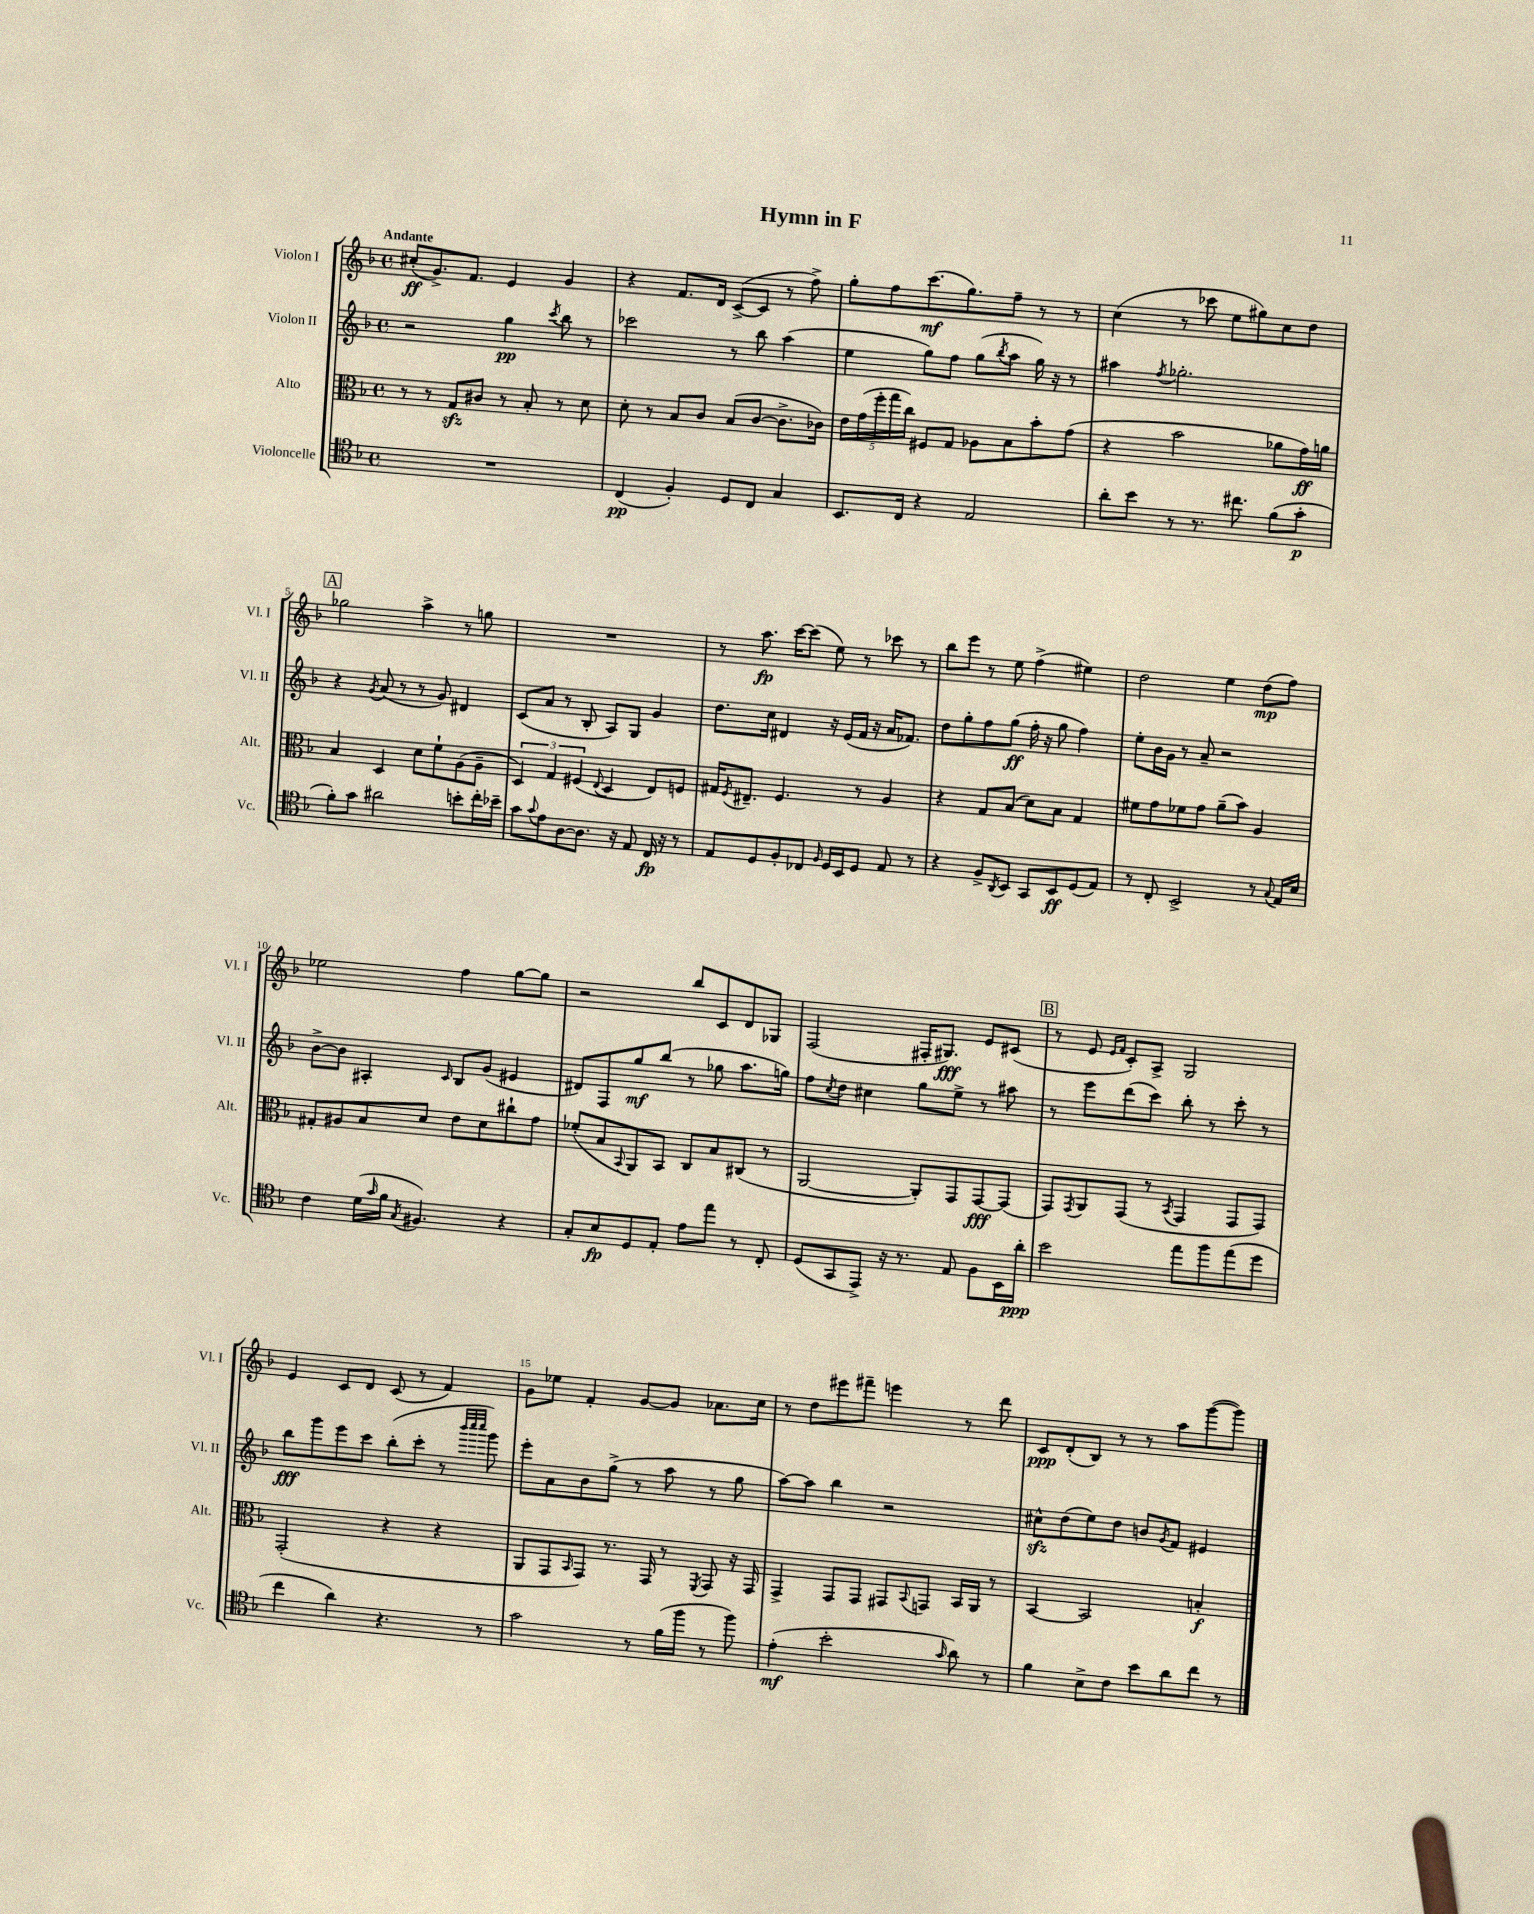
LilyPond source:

\header { title = "Hymn in F" }
<<
\new StaffGroup <<
\new Staff = "s0" \with { instrumentName = "Violon I" shortInstrumentName = "Vl. I" } {
    \clef treble \key f \major \defaultTimeSignature \time 4/4 \tempo "Andante"
    cis''8-.\ff( g'8.->) f'8. e'4 g'4 |
    r4 f'8. d'16 c'8~->( c'8 r8 f''8->) |
    g''8-. f''8 c'''8.\mf( g''8.) f''8-- r8 r8 |
    c''4( r8 ces'''8 e''8 gis''8) c''8 d''8 |
    \mark \markup { \box "A" } ges''2 a''4-> r8 g''8 |
    R1 |
    r8 a''8.\fp c'''16~ c'''8( e''8) r8 ces'''8 r8 |
    bes''8 e'''8 r8 e''8 f''4->( eis''4) |
    d''2 e''4 d''8\mp( f''8) |
    ees''2 f''4 g''8~ g''8 |
    r2 bes''8 c'8 d'8 ges8 |
    f2( fis16-. gis8.\fff) e'8 cis'8( |
    \mark \markup { \box "B" } r8 e'8 \grace { e'16 f'16 } c'8-.) a8-> g2 |
    e'4 c'8 d'8 c'8( r8 f'4) |
    g'8 ees''8 f'4-. g'8~ g'8 aes'8. c''16 |
    r8 d''8 eis'''8 fis'''8-- e'''4 r8 d'''8 |
    c'8\ppp d'8-.( bes8) r8 r8 a''8 g'''8~( g'''8) \bar "|." |
}
\new Staff = "s1" \with { instrumentName = "Violon II" shortInstrumentName = "Vl. II" } {
    \clef treble \key f \major \defaultTimeSignature \time 4/4
    r2 g''4\pp \acciaccatura { c'''8 } bes''8 r8 |
    ces'''2 r8 bes''8 a''4( |
    e''4 g''8) f''8 g''8( \acciaccatura { bes''8 } a''8 g''16) r16 r8 |
    ais''4 \acciaccatura { f''8 } ges''2.-. |
    \mark \markup { \box "A" } r4 \acciaccatura { g'8 } a'8( r8 r8 g'8) dis'4 |
    c'8( a'8 r8 bes8-. a8) g8 g'4 |
    d''8. c''16 dis'4 r16 e'16( f'16 r16 a'16 fes'8.) |
    d''8 g''8-. f''8 g''8\ff( f''16-. r16 g''8 f''4) |
    e''8-. bes'16 g'16 r8 a'8-- r2 |
    bes'8~-> bes'8 ais4-. \grace { c'16 } bes8 g'8( eis'4 |
    dis'8) f8 g''8\mf bes''8( r8 ges''8 a''8. g''16) |
    f''8 \acciaccatura { c''8 } d''8 cis''4 g''8 e''8-> r8 ais''8 |
    \mark \markup { \box "B" } r8 e'''8 d'''8( c'''8) bes''8-. r8 c'''8-. r8 |
    bes''8\fff g'''8 e'''8 c'''8 bes''8-.( c'''8-. r8 \grace { bes'''32 c''''32 c''''32 } g'''8) |
    e'''8-. a'8 bes'8 g''8->( r8 a''8 r8 g''8 |
    a''8~) a''8 bes''4 r2 |
    cis''8-^\sfz d''8( e''8) d''8 b'8 \acciaccatura { g'8 } f'8 eis'4 \bar "|." |
}
\new Staff = "s2" \with { instrumentName = "Alto" shortInstrumentName = "Alt." } {
    \clef alto \key f \major \defaultTimeSignature \time 4/4
    r8 r8 g8\sfz cis'8 r8 bes8-. r8 d'8 |
    d'8-. r8 bes8 c'8 bes8( c'8~ c'8.-> ces'16) |
    \tuplet 5/4 { e'16 g'16( f''16-. g''16 c''16) } fis8 g8 aes8 bes8 bes'8-. g'8( |
    r4 bes'2 aes'8 g'16\ff) a'16 |
    \mark \markup { \box "A" } bes4 d4 d'8 f'8-! a8( a8-- |
    \tuplet 3/2 { d4) g4 fis4( } \appoggiatura { e8 } d4 e8) f8 |
    gis16 \acciaccatura { f8 } eis8.-- f4. r8 a4 |
    r4 g8 bes8( d'8) bes8 g4 |
    fis'8 g'8 fes'8 g'8 a'8--( bes'8) a4 |
    gis8-. ais8 bes8 d'8 e'8 d'8 cis''8-! g'8 |
    fes'8-.( bes8 \appoggiatura { bes,8 } a,8) bes,8 c8 bes8 cis8( r8 |
    a,2~ a,8-.) g,8 g,8~\fff g,8( |
    \mark \markup { \box "B" } g,8) \acciaccatura { g,8 } a,8 g,8( r8 \acciaccatura { bes,8 } g,4 g,8 g,8) |
    g,2-.( r4 r4 |
    a,8 g,8 \grace { bes,16 } g,8) r8. g,16 r8 \acciaccatura { f,8 } g,8 r16 g,16 |
    g,4-> g,8 g,8 gis,8 \appoggiatura { bes,8 } g,8 bes,16 a,16 r8 |
    bes,4~ bes,2 b4-.\f \bar "|." |
}
\new Staff = "s3" \with { instrumentName = "Violoncelle" shortInstrumentName = "Vc." } {
    \clef tenor \key f \major \defaultTimeSignature \time 4/4
    R1 |
    c4\pp( f4-.) d8 c8 g4 |
    bes,8. c16 r4 e2 |
    a'8-. bes'8 r8 r8. cis''8. f'8( g'8-.\p |
    \mark \markup { \box "A" } f'8-.) g'8 ais'2 b'8-. c''16-. bes'16-- |
    g'8 \appoggiatura { g'8 } e'8 a8~ a8. r16 e8 c16\fp r16 r8 |
    e8 d8 f8-. ces8 \grace { f16 } d16 bes,16 d8 e8 r8 |
    r4 f8-> \acciaccatura { a,8 } bes,8 g,8 bes,8\ff d8( e8) |
    r8 c8-. bes,2-> r8 \appoggiatura { g8 } e16 bes16 |
    c'4 d'16( \grace { g'16 } f'16 \acciaccatura { g8 } fis4.) r4 |
    g8-. bes8\fp d8 e8-. e'8 e''8 r8 c8-. |
    d8( g,8 e,8->) r16 r8. e8 f8 bes,16 a'16-.\ppp |
    \mark \markup { \box "B" } bes'2 e''8 f''8 e''8( d''8 |
    c''4 a'4) r4. r8 |
    g'2 r8 f'16( f''16 r8 f''8) |
    e'4-.\mf( bes'2-. \grace { g'16 } a'8) r8 |
    f'4 bes8-> c'8 bes'8 a'8 c''8 r8 \bar "|." |
}
>>
>>
\layout { \context { \Score \override BarNumber.break-visibility = ##(#f #t #t) barNumberVisibility = #(every-nth-bar-number-visible 5) } }
